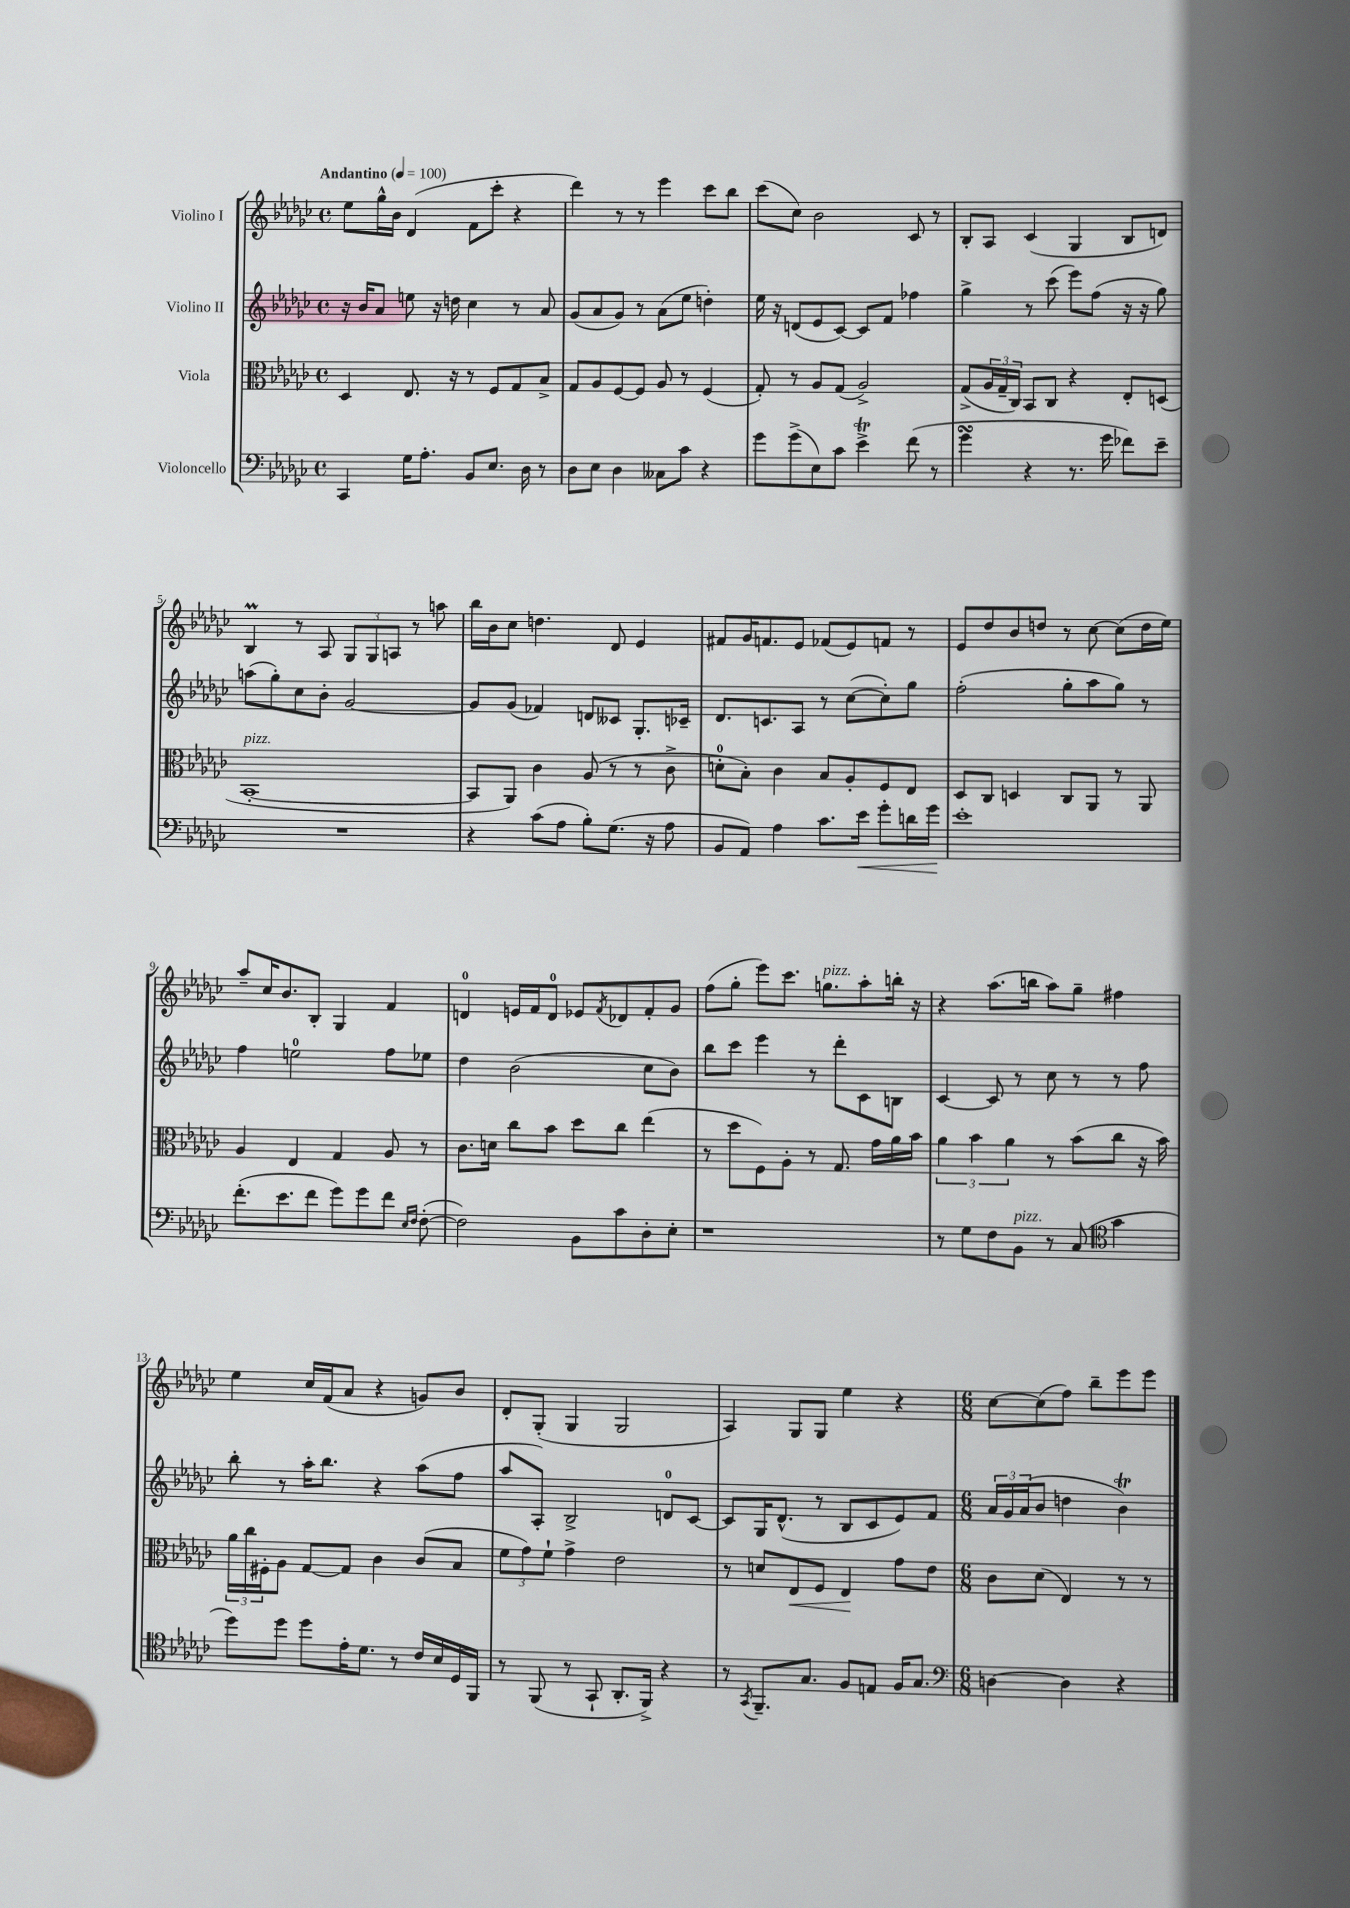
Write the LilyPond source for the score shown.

<<
\new StaffGroup <<
\new Staff = "s0" \with { instrumentName = "Violino I" } {
    \clef treble \key ges \major \defaultTimeSignature \time 4/4 \tempo "Andantino" 4 = 100
    ees''8 ges''16-^ bes'16 des'4( f'8 ces'''8-. r4 |
    des'''4) r8 r8 ees'''4 ces'''8 bes''8 |
    ces'''8( ces''8) bes'2 ces'8 r8 |
    bes8-. aes8 ces'4( ges4 bes8 d'8) |
    bes4\prall r8 aes8 \tuplet 3/2 { ges8 ges8 a8 } r8 a''8 |
    bes''16 bes'16 ces''8 d''4. des'8 ees'4 |
    fis'8 ges'16 f'8. ees'8 fes'8( ees'8) f'8 r8 |
    ees'8 des''8 bes'8 d''8 r8 ces''8~ ces''8( d''16 ees''16) |
    aes''8-- ces''16 bes'8. bes8-. ges4 f'4 |
    d'4-0 e'16 f'16 d'8-0 ees'8 \acciaccatura { f'8 } des'8 f'8-. ges'8 |
    f''8( ges''8-. ees'''8) ces'''8. g''8.^\markup { \italic "pizz." } aes''8-. b''16-. r16 |
    r4 aes''8.( b''16 aes''8) ges''8-- fis''4 |
    ees''4 ces''16 f'16( aes'8 r4 g'8) bes'8 |
    des'8-. ges8-.( ges4 ges2 |
    aes4) ges8 ges8 ees''4 r4 |
    \numericTimeSignature \time 6/8 ces''8~ ces''8( f''8) bes''8-- ees'''8 ees'''8 \bar "|." |
}
\new Staff = "s1" \with { instrumentName = "Violino II" } {
    \clef treble \key ges \major \defaultTimeSignature \time 4/4
    r16 bes'16 aes'8 e''8 r16 d''16 ces''4 r8 aes'8 |
    ges'8( aes'8 ges'8) r8 aes'8( ees''8 d''4-.) |
    ees''16 r16 d'8( ees'8 ces'8~) ces'8 f'8 fes''4 |
    ges''4-> r8 ces'''8( ees'''8) f''8( r16 r16 ges''8) |
    a''8( ges''8-.) ces''8 bes'8-. ges'2~ |
    ges'8 ges'8( fes'4) d'8 ceses'8 ges8.-. ces'16-- |
    des'8. c'8. aes8 r8 ces''8~( ces''8-.) ges''8 |
    f''2-.( ges''8-. aes''8 ges''8) r8 |
    f''4 e''2-0 f''8 ees''8 |
    des''4 bes'2( ces''8 bes'8) |
    bes''8 ces'''8 ees'''4 r8 des'''8-. ces'8 b8 |
    ces'4~ ces'8 r8 ces''8 r8 r8 f''8 |
    bes''8-. r8 aes''16-. bes''8. r4 aes''8( f''8 |
    aes''8 aes8-.) bes2-> d'8-0 ces'8~ |
    ces'8 ges16 des'8.-^( r8 bes8 ces'8 ees'8) f'8 |
    \numericTimeSignature \time 6/8 \tuplet 3/2 { aes'16 ges'16 aes'16( } bes'8 d''4 bes'4\trill) \bar "|." |
}
\new Staff = "s2" \with { instrumentName = "Viola" } {
    \clef alto \key ges \major \defaultTimeSignature \time 4/4
    des4 ees8. r16 r8 f8 ges8 bes8-> |
    ges8 aes8 f8~ f8 aes8 r8 f4( |
    ges8-.) r8 aes8 ges8( aes2->) |
    ges8->( \tuplet 3/2 { aes16 ges16-- ces16) } bes,8 ces8 r4 ees8-. d8( |
    bes,1~-.^\markup { \italic "pizz." } |
    bes,8 aes,8) ces'4 aes8( r8 r8 ces'8-> |
    d'8-0-. bes8-.) ces'4 bes8 aes8-. f8 ees8 |
    des8 ces8 d4 ces8 aes,8 r8 aes,8 |
    aes4 ees4 ges4 aes8 r8 |
    ces'8. d'16 ces''8 bes'8 des''8 ces''8 ees''4( |
    r8 des''8 f8) aes8-. r8 ges8. ges'16 aes'16 bes'16 |
    \tuplet 3/2 { aes'4 bes'4 aes'4 } r8 bes'8( ces''8 r16 bes'16) |
    \tuplet 3/2 { aes'16 ces''16 fis16-. } aes8 ges8~ ges8 ces'4 ces'8( bes8 |
    \tuplet 3/2 { f'8 ges'8) f'8-! } ges'4-> ees'2 |
    r8 d'8 ees8\< f8 ees4\! ges'8 ees'8 |
    \numericTimeSignature \time 6/8 ces'8 des'8( ees4) r8 r8 \bar "|." |
}
\new Staff = "s3" \with { instrumentName = "Violoncello" } {
    \clef bass \key ges \major \defaultTimeSignature \time 4/4
    ces,4 ges16 aes8.-. bes,8 ees8. des16 r8 |
    des8 ees8 des4 ceses8 ces'8 r4 |
    ges'8 ges'8->( ees8) ces'8 ees'4->\trill f'8( r8 |
    ges'4\turn r4 r8. ges'16 fes'8) ees'8-- |
    R1 |
    r4 ces'8( aes8 bes8-.) ges8.( r16 aes8 |
    bes,8 aes,8) aes4 ces'8. ees'16\< ges'8-. d'16 ges'16\! |
    ees'1-. |
    f'8.-.( ees'8. f'8 ges'8) ges'8 f'8 \grace { ees16 f16 } f8~-.( |
    f2) bes,8 ces'8 des8-. ees8-. |
    r1 |
    r8 ges8 f8 bes,8^\markup { \italic "pizz." } r8 ces8( \clef tenor ges'4 |
    des''8) des''8 des''8 ees'16-. des'8. r8 ces'16 bes16 des16 f,16 |
    r8 f,8( r8 ges,8-! aes,8.-. f,16->) r4 |
    r8 \acciaccatura { ges,8 } f,8.-- ges8. f8 e8 f16 ges8. |
    \numericTimeSignature \time 6/8 \clef bass d4~ d4 r4 \bar "|." |
}
>>
>>
